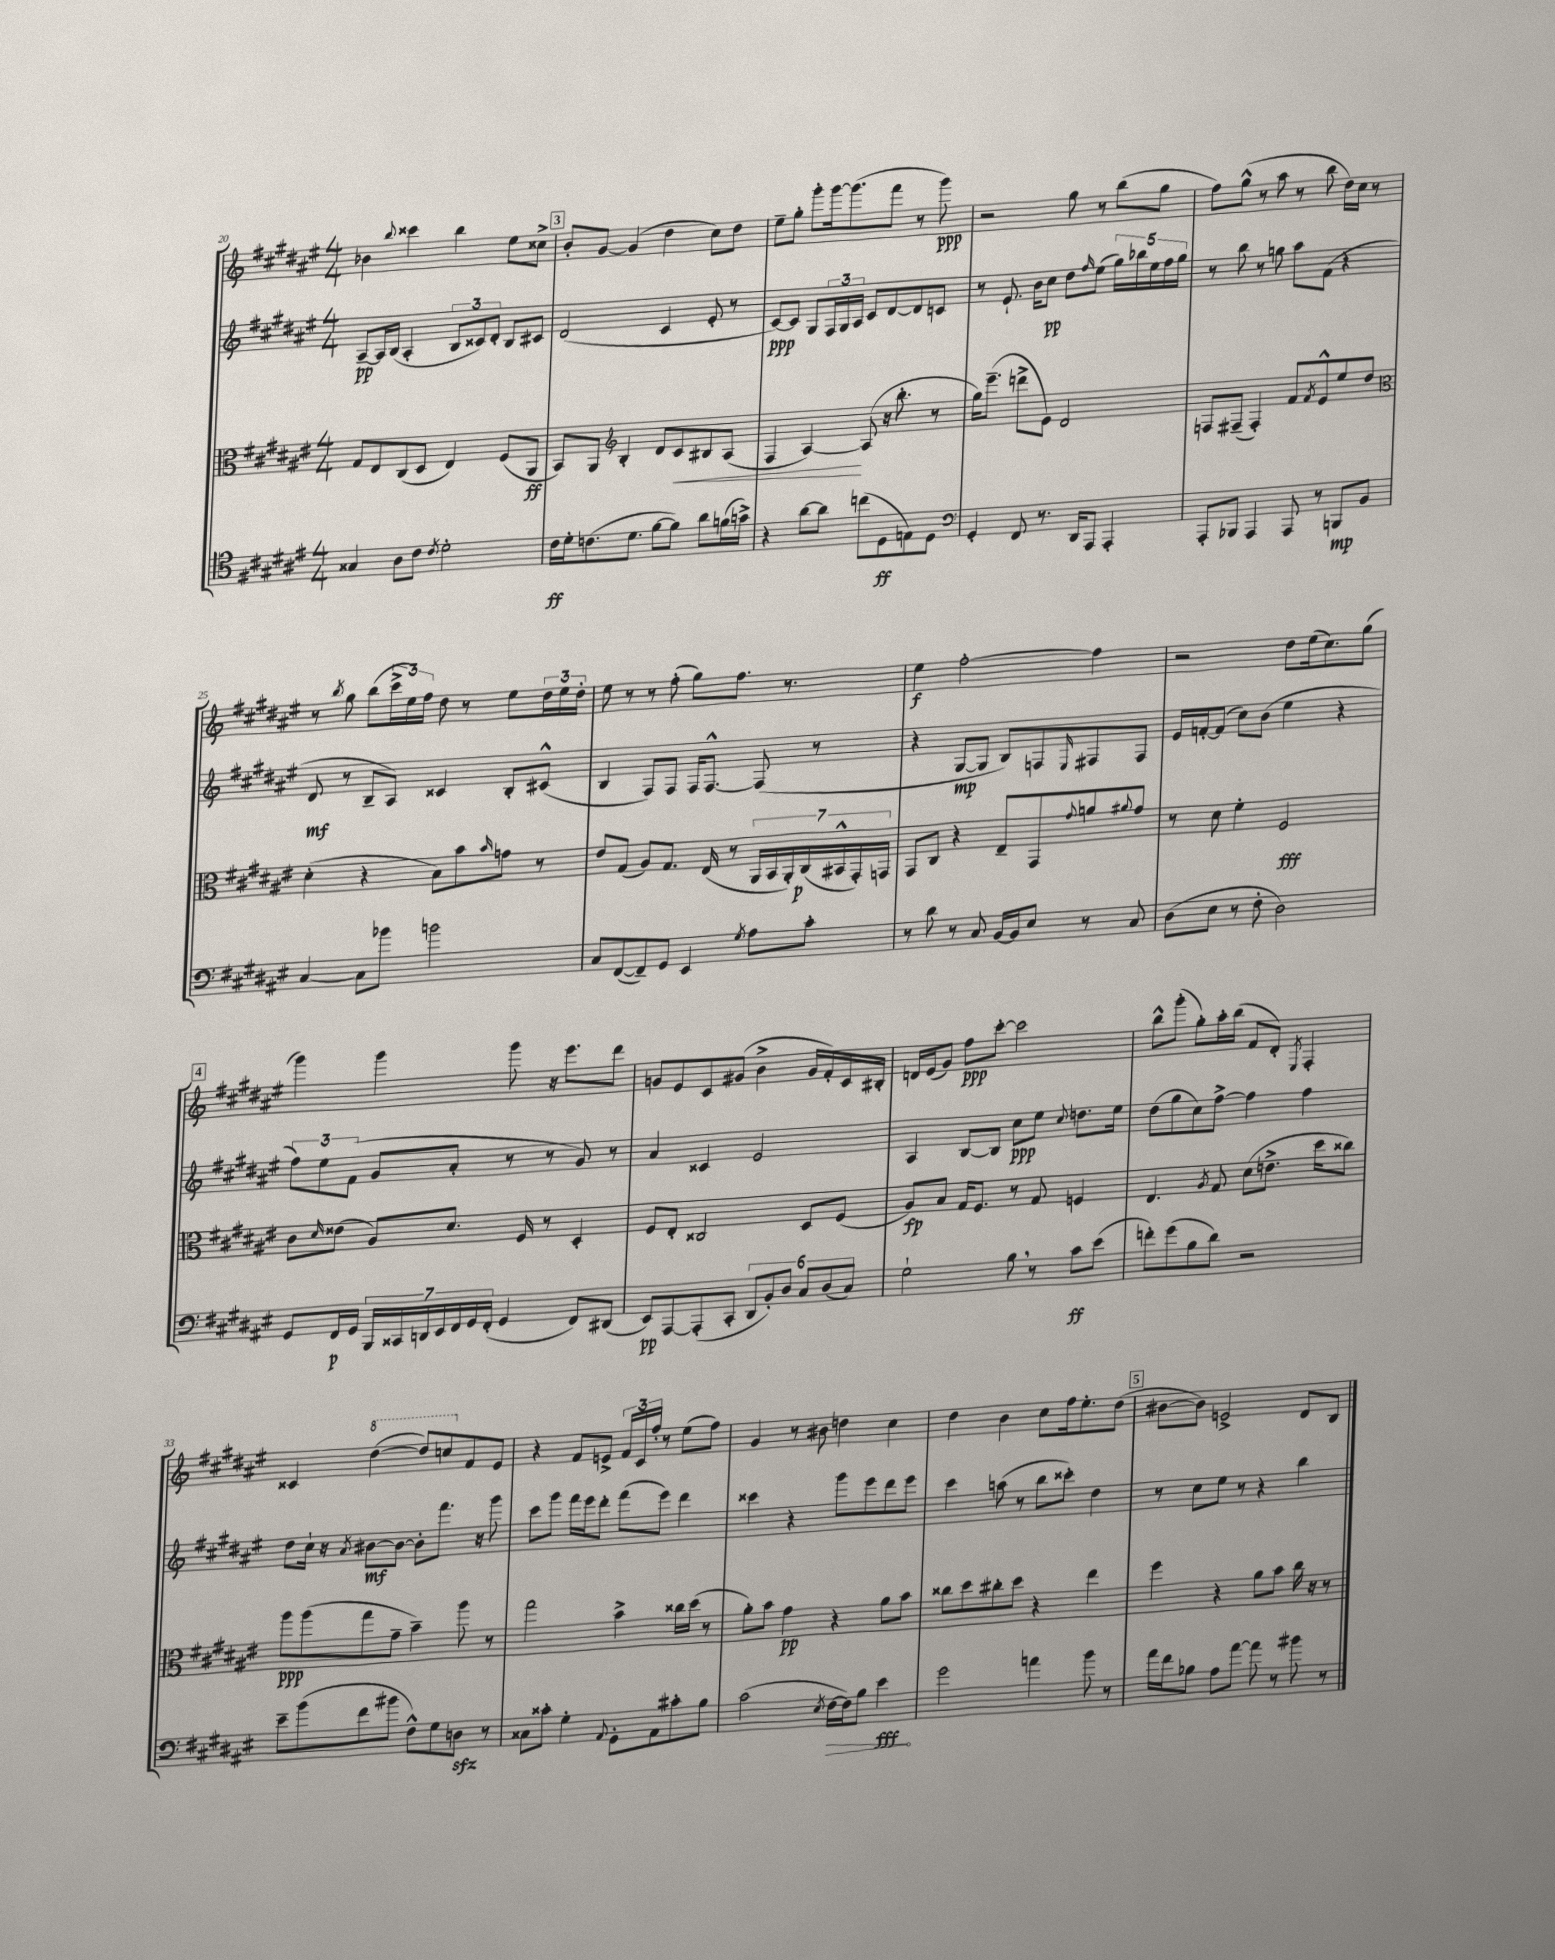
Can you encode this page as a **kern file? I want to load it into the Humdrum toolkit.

**kern	**dynam	**kern	**dynam	**kern	**dynam	**kern	**dynam
*part4	*part4	*part3	*part3	*part2	*part2	*part1	*part1
*staff4	*staff4	*staff3	*staff3	*staff2	*staff2	*staff1	*staff1
*clefC4	*	*clefC3	*	*clefG2	*	*clefG2	*
*k[f#c#g#d#a#e#]	*	*k[f#c#g#d#a#e#]	*	*k[f#c#g#d#a#e#]	*	*k[f#c#g#d#a#e#]	*
*M4/4	*	*M4/4	*	*M4/4	*	*M4/4	*
=20	=20	=20	=20	=20	=20	=20	=20
4G##X/	.	8G#/L	.	[8A#~/L	pp	4b-X\	.
.	.	8E#/	.	16A#/L]	.	.	.
.	.	.	.	(16B/JJ	.	.	.
.	.	.	.	.	.	8qqbb/	.
8A#\L	.	(8C#/	.	4A#'/	.	4ccc##X\	.
8c#\J	.	8D#/J	.	.	.	.	.
8qc#/	.	.	.	.	.	.	.
2d#'\	.	4E#/)	.	12B/L	.	4bb\	.
.	.	.	.	12c##X/)	.	.	.
.	.	.	.	12d#'/J	.	.	.
.	.	(8F#/L	.	8B/L	.	8ee#\L	.
.	.	8AA#/J	ff	8c#X/J	.	8cc##X^\J	.
!!LO:REH:place=s1:t=3
=21	=21	=21	=21	=21	=21	=21	=21
16c#\LL	ff	8BB/L)	.	(2d#/	.	8b'/L	.
16d#'\J	.	.	.	.	.	.	.
(8.cn\	.	8AA#/J	.	.	.	[8g#/J	.
*	*	*clefG2	*	*	*	*	*
.	.	4B'/	.	.	.	(4g#/]	.
8.d#\J	.	.	.	.	.	.	.
[8f#\L	.	8d#/L	.	4c#/	.	4dd#\	.
!	!	!	!LO:HP:b	!	!	!	!
8f#\J])	.	8c#/	<	.	.	.	.
8a#\L	.	8B#X/	.	8e#'/	.	8cc#\L)	.
(16fn\L	.	(8A#/J	.	8r	.	8dd#\J	.
16gn^\JJ)	.	.	.	.	.	.	.
=22	=22	=22	=22	=22	=22	=22	=22
4r	.	4F#/	.	[8c#/L)	ppp	8ee#~\L	.
.	.	.	.	8c#/J]	.	8gg#'\J	.
[8a#\L	.	[4A#/)	.	8G#/L	.	8ggg#'\L	.
8a#\J]	.	.	.	24F#/L	.	[16ggg#\k	.
.	.	.	.	24G#/	.	.	.
.	.	.	.	.	.	(8.ggg#\]	.
.	.	.	.	24A#/JJ	.	.	.
(8ccn\L	.	(8A#/]	[	8c#/L	.	.	.
8D#\	ff	16r	.	[8d#/	.	8fff#\J	.
.	.	8.bb'\	.	.	.	.	.
8En\)	.	.	.	8d#/]	.	8r	.
8D#\J	.	8r	.	8cn/J	.	8ggg#\)	ppp
=23	=23	=23	=23	=23	=23	=23	=23
*clefF4	*	*	*	*	*	*	*
4GG#'/	.	16gg#\KL)	.	8r	.	2r	.
.	.	(8.eee#~\J	.	.	.	.	.
.	.	.	.	8.e#`/	.	.	.
8FF#/	.	8dddn^\L	.	.	.	.	.
.	.	.	.	16b\KL	.	.	.
8.r	.	8e#\J)	.	8cc#\J	pp	.	.
.	.	2d#/	.	8dd#\L	.	8gg#\	.
16DD#/KL	.	.	.	.	.	.	.
.	.	.	.	16qqff#/	.	.	.
8AAA#/J	.	.	.	(8ee#\J	.	8r	.
4AAA#'/	.	.	.	20gg#\LL)	.	(8bb\L	.
.	.	.	.	20bb-X\	.	.	.
.	.	.	.	20ee#\	.	.	.
.	.	.	.	.	.	8gg#\J	.
.	.	.	.	20ff#\	.	.	.
.	.	.	.	20gg#\JJ	.	.	.
=24	=24	=24	=24	=24	=24	=24	=24
8AAA#'/L	.	8Fn/L	.	8r	.	8ff#\L)	.
8BBB-X/J	.	(8F#X~/J	.	8bb\	.	(8gg#^^\J	.
4AAA#/	.	4F#'/)	.	8r	.	8r	.
.	.	.	.	8ggn\	.	8aa#\	.
8AAA#/	.	8f#/L	.	8aa#\L	.	8r	.
.	.	8qf#/	.	.	.	.	.
8r	.	8e#^^/	.	(8f#\J	.	8bb\	.
8BBBn/L	mp	8ee#/	.	4r	.	16dd#\LL)	.
.	.	.	.	.	.	16cc#\JJ	.
8BB/J	.	8dd#/J	.	.	.	8r	.
!!LO:LB:g=z
=25	=25	=25	=25	=25	=25	=25	=25
*	*	*clefC3	*	*	*	*	*
[4C#/	.	(4d#'\	.	8d#/	mf	8r	.
.	.	.	.	.	.	8qbb/	.
.	.	.	.	8r	.	8gg#\	.
8C#\L]	.	4r	.	8B~/L	.	(8bb\L	.
8b-X\J	.	.	.	8A#/J)	.	24ccc#^\L	.
.	.	.	.	.	.	24ee#\)	.
.	.	.	.	.	.	24ff#\JJ	.
2bn\	.	8B\L)	.	4c##X/	.	8dd#\	.
.	.	8b\	.	.	.	8r	.
.	.	16qqb/	.	.	.	.	.
.	.	8gn\J	.	8B'/L	.	8ee#\L	.
.	.	8r	.	(8c#X^^/J	.	24dd#\L	.
.	.	.	.	.	.	24ee#\	.
.	.	.	.	.	.	24dd#'\JJ	.
=26	=26	=26	=26	=26	=26	=26	=26
8C#/L	.	8e#/L	.	4B/	.	8ee#\	.
([8FF#/	.	(8G#/J	.	.	.	8r	.
8FF#~/])	.	8A#/L)	.	8F#/L)	.	8r	.
8GG#/J	.	8.G#/J	.	8F#/J	.	(8ff#'\	.
4EE#/	.	.	.	16F#/KL	.	8gg#\L)	.
.	.	(16E#/	.	[8.F#^^/J	.	.	.
.	.	8r	.	.	.	8.ff#\J	.
8qG#/	.	.	.	.	.	.	.
8A#\L	.	28AA#/LL	.	(8F#/]	.	.	.
.	.	28BB/	.	.	.	.	.
.	.	.	.	.	.	8.r	.
.	.	28AA#'/)	.	.	.	.	.
.	.	(28C#/	p	.	.	.	.
8c#'\J	.	.	.	8r	.	.	.
.	.	28BB#X^^/	.	.	.	.	.
.	.	28GG#'/)	.	.	.	.	.
.	.	28GGn/JJ	.	.	.	.	.
=27	=27	=27	=27	=27	=27	=27	=27
8r	.	8GG#/L	.	4r	.	4ee#\	f
8d#\	.	8C#/J	.	.	.	.	.
8r	.	4r	.	[8G#/L	mp	[2ff#'\	.
8C#/	.	.	.	8G#/J]	.	.	.
[16BB/LL	.	8E#~/L	.	8B/L)	.	.	.
16BB/J]	.	.	.	.	.	.	.
8E#/J	.	8GG#/	.	8Fn/	.	.	.
.	.	8qqg#/	.	16qqE#/	.	.	.
8r	.	8an/	.	8F#X/	.	4ff#\]	.
.	.	8qqa#X/	.	.	.	.	.
8C#/	.	8g#/J	.	8F#/J	.	.	.
=28	=28	=28	=28	=28	=28	=28	=28
(8D#\L	.	8r	.	16e#/LL	.	2r	.
.	.	.	.	[16fn'/J	.	.	.
8E#\J	.	8d#\	.	(8f/J]	.	.	.
8r	.	4f#'\	.	8cc#\L)	.	.	.
8F#'\	.	.	.	(8b\J	.	.	.
2D#\)	.	2F#/	fff	4ee#\	.	8dd#\L	.
.	.	.	.	.	.	(16ee#\k	.
.	.	.	.	.	.	8.cc#\)	.
.	.	.	.	4r	.	.	.
.	.	.	.	.	.	(8gg#\J	.
!!LO:LB:g=z
!!LO:REH:place=s1:t=4
=29	=29	=29	=29	=29	=29	=29	=29
8GG#/L	.	8c#\L	.	12ff#\L)	.	4ggg#\)	.
.	.	.	.	12ee#\	.	.	.
.	.	16qqd#/	.	.	.	.	.
16FF#/L	p	(8e##X\J	.	.	.	.	.
.	.	.	.	(12f#\J	.	.	.
16GG#/JJ	.	.	.	.	.	.	.
28BBB/LL	.	8A#/L)	.	8g#/L	.	4ggg#\	.
28CC##X/	.	.	.	.	.	.	.
28DDn/	.	.	.	.	.	.	.
28EE#/	.	.	.	.	.	.	.
.	.	8.d#/J	.	8a#'/J	.	.	.
28FF#/	.	.	.	.	.	.	.
28GG#/	.	.	.	.	.	.	.
(28FF#'/JJ	.	.	.	.	.	.	.
4GG#/	.	.	.	8r	.	8ggg#\	.
.	.	16F#/	.	.	.	.	.
.	.	8r	.	8r	.	16r	.
.	.	.	.	.	.	8.eee#\L	.
8FF#/L)	.	4D#'/	.	8g#/)	.	.	.
(8DD#X/J	.	.	.	8r	.	8ddd#\J	.
=30	=30	=30	=30	=30	=30	=30	=30
8EE#/L)	pp	8F#/L	.	4a#/	.	8gn/L	.
[8AAA#/	.	8E#'/J	.	.	.	8e#/	.
(8AAA#'/]	.	2C##X/	.	4c##X/	.	8c#/	.
8CC#'/J	.	.	.	.	.	(8g#X/J	.
12DD#/L	.	.	.	2e#/	.	4b^\	.
12BB'/)	.	.	.	.	.	.	.
12D#/J	.	.	.	.	.	.	.
12C#/L	.	8D#/L	.	.	.	16g#/LL	.
.	.	.	.	.	.	16f#'/)	.
(12D#/	.	.	.	.	.	.	.
.	.	(8F#/J	.	.	.	16c#/	.
12C#/J)	.	.	.	.	.	.	.
.	.	.	.	.	.	16B#X'/JJ	.
=31	=31	=31	=31	=31	=31	=31	=31
2G#`\	.	8A#/L)	fp	4A#/	.	16dn/LL	.
.	.	.	.	.	.	(16e#/J	.
.	.	8B/J	.	.	.	8g#/J)	.
.	.	16G#/KL	.	[8B/L	.	8ff#\L	ppp
.	.	8.F#/J	.	.	.	.	.
.	.	.	.	8B/J]	.	[8ccc#'\J	.
8B,\	.	8r	.	8cc#\L	ppp	2ccc#\]	.
8r	.	8G#/	.	8ee#\J	.	.	.
.	.	.	.	8qqcc#/	.	.	.
8c#\L	ff	4Fn/	.	8.ddn\L	.	.	.
(8e#\J	.	.	.	.	.	.	.
.	.	.	.	16ee#\Jk	.	.	.
=32	=32	=32	=32	=32	=32	=32	=32
8fn'\L)	.	4.E#/	.	(8dd#\L	.	8bb^^\L	.
(8g#\	.	.	.	8gg#\	.	(8ggg#'\J	.
8B\	.	.	.	8cc#\)	.	8gg#'\L)	.
.	.	8qA#/	.	.	.	.	.
8d#\J)	.	8G#/	.	[8ff#^\J	.	16aa#'\L	.
.	.	.	.	.	.	(16bb\JJ	.
2r	.	(8d#\L	.	4ff#\]	.	8f#/L	.
.	.	8.en^\J	.	.	.	8d#'/J)	.
.	.	.	.	.	.	8qE#/	.
.	.	.	.	4ff#\	.	4F#'/	.
.	.	16dd#\KL	.	.	.	.	.
.	.	8cc##X\J)	.	.	.	.	.
!!LO:LB:g=z
=33	=33	=33	=33	=33	=33	=33	=33
8e#~\L	.	8aa#\L	ppp	8dd#\L	.	4c##X/	.
(8b\	.	(8aa#\	.	16cc#`\Jk	.	.	.
.	.	.	.	16r	.	.	.
.	.	.	.	8qa#/	.	.	.
*	*	*	*	*	*	*8va	*
8f#\	.	8gg#\	.	[8b#X\L	mf	([4ddd#\	.
8b#X\J	.	8g#~\J	.	8b#\J_	.	.	.
8F#^^\L)	.	4b~\)	.	8b#'\L]	.	8ddd#/L])	.
8G#\	.	.	.	8.fff#\J	.	8cccn/	.
*	*	*	*	*	*	*X8va	*
8Dnzz\J	.	8aa#\	.	.	.	8f#/	.
.	.	.	.	16r	.	.	.
8r	.	8r	.	8ggg#\	.	8e#/J	.
=34	=34	=34	=34	=34	=34	=34	=34
8C##X\L	.	2gg#\	.	8ccc#\L	.	4r	.
8c##X'\J	.	.	.	8ggg#\J	.	.	.
4G#'\	.	.	.	16fff#\LL	.	8f#/L	.
.	.	.	.	16eee#\J	.	.	.
.	.	.	.	8ddd#'\J	.	8en^/J	.
8qqAA#/	.	.	.	.	.	.	.
8GG#'\L	.	4b^\	.	(8fff#\L	.	24f#/LL	.
.	.	.	.	.	.	24c#/	.
.	.	.	.	.	.	24ff#'/JJ	.
8AA#\	.	.	.	8eee#\J)	.	8r	.
8c#X'\	.	16cc##X\LL	.	4ddd#\	.	(8ee#\L	.
.	.	(16dd#\JJ	.	.	.	.	.
8B\J	.	8r	.	.	.	8ff#\J)	.
=35	=35	=35	=35	=35	=35	=35	=35
(2c#\	.	8a#'\L)	.	4ccc##X\	.	4g#/	.
.	.	8b\J	.	.	.	.	.
.	.	4g#\	pp	4r	.	8r	.
.	.	.	.	.	.	8b#X\	.
8qE#/	.	.	.	.	.	.	.
!	!LO:HP:b	!	!	!	!	!	!
[16F#\LL	>	4r	.	8ggg#\L	.	4ddn\	.
16F#\J])	.	.	.	.	.	.	.
8B\J	.	.	.	8eee#\	.	.	.
4e#\	fff	8a#\L	.	8ddd#\	.	4cc#\	.
.	.	8b\J	.	8eee#\J	.	.	.
.	]	.	.	.	.	.	.
=36	=36	=36	=36	=36	=36	=36	=36
2g#\	.	8cc##X\L	.	4ccc#\	.	4dd#\	.
.	.	8dd#\	.	.	.	.	.
.	.	8cc#X'\	.	(8aan\	.	4b\	.
.	.	8dd#\J	.	8r	.	.	.
4an\	.	4r	.	8bb\L	.	8cc#\L	.
.	.	.	.	8ccc##X'\J)	.	16ff#\k	.
.	.	.	.	.	.	8.ee#'\	.
8b\	.	4ee#\	.	4dd#\	.	.	.
8r	.	.	.	.	.	(8dd#\J	.
!!LO:REH:place=s1:t=5
=37	=37	=37	=37	=37	=37	=37	=37
16a#\LL	.	4ff#\	.	8r	.	[8b#X\L	.
16f#\J	.	.	.	.	.	.	.
8B-X\J	.	.	.	8cc#\L	.	8b#\J])	.
8A#\L	.	4r	.	8ee#\J	.	2en^/	.
[8a#\J	.	.	.	8r	.	.	.
8a#\]	.	8a#\L	.	4r	.	.	.
8r	.	8b\J	.	.	.	.	.
8b#X\	.	16cc#\	.	4bb\	.	8d#/L	.
.	.	16r	.	.	.	.	.
8r	.	8r	.	.	.	8B/J	.
==	==	==	==	==	==	==	==
*-	*-	*-	*-	*-	*-	*-	*-
